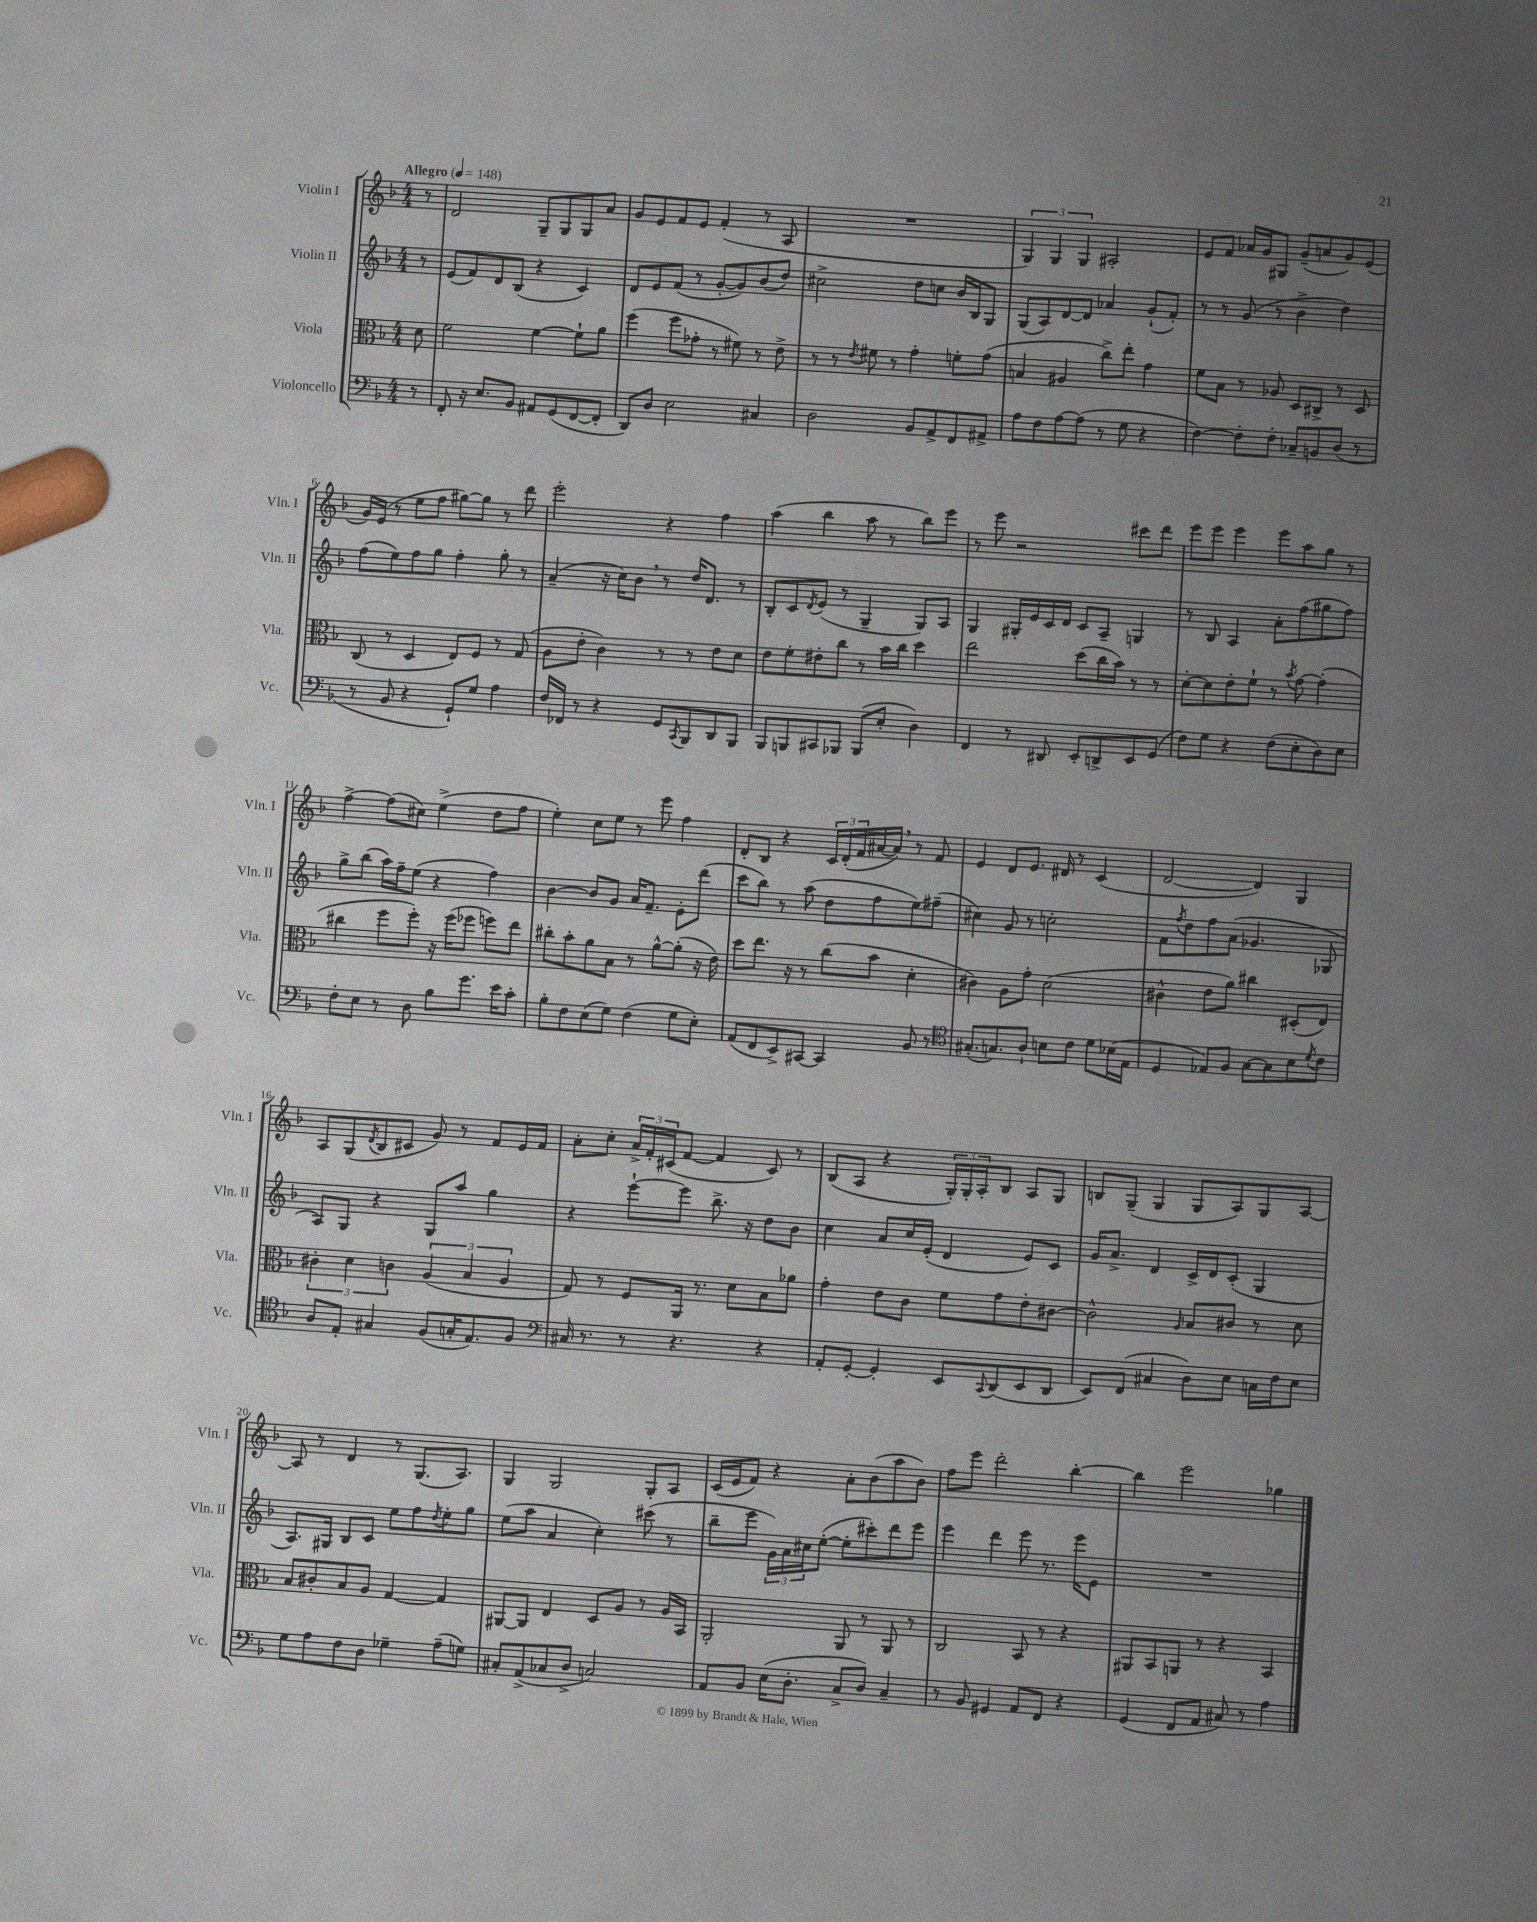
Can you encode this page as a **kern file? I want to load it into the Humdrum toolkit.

**kern	**kern	**kern	**kern
*staff4	*staff3	*staff2	*staff1
*clefF4	*clefC3	*clefG2	*clefG2
*k[b-]	*k[b-]	*k[b-]	*k[b-]
*M4/4	*M4/4	*M4/4	*M4/4
*MM148	*MM148	*MM148	*MM148
8r	8d	8r	8r
=	=	=	=
8FF'	2f	(8e	2d
16r	.	8f)	.
8.E	.	.	.
.	.	8d	.
8BB-	.	(8B-	.
8AA#	[4f	4r	8G~
(8GG	.	.	8G
[8FF	8f`]	4c)	8G
8FF']	8a	.	8a
=	=	=	=
8DD)	(4ff	8d	8g
8D	.	8e	8e
2E	8ff	(8f	8f
.	8g-'	8r	8e
.	8r	[8g'	(4f'
.	8f#)	8g])	.
4C#	8r	(8b-	8r
.	8e^	8dd)	8A
=	=	=	=
2D	8r	2cc#^	1r
.	8r	.	.
.	8qe	.	.
.	8f#	.	.
.	8r	.	.
8BB-	4g'	8dd	.
8AA^	.	8cc	.
8FF	8f'	16b-	.
.	.	16B-	.
8AA#^	(8g	8G	.
=	=	=	=
8A	4B	(8G	6G)
8F	.	8A)	.
.	.	.	6G
[8A	4A#	[8d	.
.	.	.	6G
(8A]	.	8d]	.
8r	8cc^)	4a-	2A#'
8G	8ee'	.	.
4r	4g	(8g`	.
.	.	8f')	.
=	=	=	=
[4F)	8f	8r	8e
.	8B-	8r	8f
8F']	8r	(8g	16a-
.	.	.	16g
8F'	8A-	8r	8G#
8C-~	8D	4b-^	(8g~
8BB	8C#^	.	8a
(8D	8r	4dd)	8g)
8r	8D	.	(8e
=	=	=	=
8r	(8C	(8ff	16g)
.	.	.	(16e
8BB-	8r	8ee)	8r
4r	4D	8ff	8ee
.	.	8gg	8ff
8GG`)	8E)	4ff'	[8gg#)
8G	8F	.	8gg#]
4A	8r	8gg'	8r
.	(8G	8r	8ddd
=	=	=	=
16F	8A	(4a~	2eee'
16FF-	.	.	.
8r	8e'	.	.
4r	4c)	16r	.
.	.	16cc)	.
.	.	8b-	.
8GG	8r	8r	4r
8qCC	.	.	.
8BBB-	8r	16dd	.
.	.	8.d	.
8DD	8e	.	4ff
8BBB-	8d	8r	.
=	=	=	=
8BBB-	8e	8B-'	(4aa
8BBB	8f'	8c	.
.	.	8qd	.
8CC#	8e#'	(8e	4bb-
8BBB-	8cc	8r	.
(8BBB-	8r	4G~	8aa
8E'	16b-	.	8r
.	16cc	.	.
4D)	4dd	8G)	8bb-)
.	.	8A	8eee
=	=	=	=
4FF	2ee	4G	8r
.	.	.	8eee
8r	.	16G#'	2r
.	.	16e	.
8DD#	.	16c	.
.	.	16d	.
8EE'	(8dd	8c	.
8DD^	16cc	8A~	.
.	16b-)	.	.
8EE	8r	4G	8ccc#
(8GG	8r	.	8ddd
=	=	=	=
8F)	[8d'	8r	8eee
8G	8d]	8B-	8eee
4r	8e'	4A	4eee
.	8f`	.	.
(8F	8r	8a'	8eee
.	8qb-	.	.
8E'	[8g	(8ff	8aa
8D)	(4g']	8gg#	8gg
8E	.	8ff)	8r
=	=	=	=
8F'	4cc#	8gg^	[4ff^
8E	.	(8bb-	.
8r	8ff	16aa)	(8ff]
.	.	16ff~	.
8D	8ff')	(8ee	8cc#)
8B-	16r	4r	(4ee^
.	(16ff	.	.
8.g	8ff-	.	.
.	8ff)	4ff)	8dd
16e	.	.	.
8c'	8ee	.	8ff
=	=	=	=
8B-'	8cc#'	[4b-	4ee')
8F	8b-'	.	.
(8E	8a	8b-]	8cc
8G)	8B-	8g	8ee
(4F	8r	16a	8r
.	.	8.f~	.
.	[8a^^	.	8eee
8G	(8a']	8e'	4ff
8E')	16r	(8ddd	.
.	16e)	.	.
=	=	=	=
(8AA	8dd	8ccc	8d'
8FF	8.ee	8bb-)	8B-
8EE^)	.	8r	4r
.	16r	.	.
[8CC#	8r	(8aa	.
4CC#]	(8cc	8dd	24c
.	.	.	(24d'
.	.	.	24f
.	8b-	8ff	[16a#
.	.	.	16a#])
8BB-	4d'	8ee)	8r
8r	.	(8ff#~	8f
=	=	=	=
*clefC4	*	*	*
(8.G#'	4c#)	4cc#)	4e
8.G)	.	.	.
.	8A	8g	8d
8A`	8g'	8r	8.e
8B	(2d	2cc'	.
.	.	.	16d#
8c	.	.	8r
8d	.	.	(4c
(16B-	.	.	.
16E	.	.	.
=	=	=	=
4D	4c#^^	8f	[2d
.	.	8qff	.
.	.	8dd	.
8E-)	8e	8ff	.
8F	8a)	(8a	.
[8G	4cc#	4.g-	4d])
8G]	.	.	.
8B-	(8D#'	.	4G
8qd	.	.	.
8c	8E)	8G-	.
=	=	=	=
8A	6c#'	8A)	8A
8E'	.	8G	(8G
.	6d	.	.
.	.	.	8qd
4G#	.	4r	8B-
.	6c	.	.
.	.	.	8c#
(8F	(6A	8G	8g)
16G'	.	8aa	8r
.	6B-	.	.
8.E)	.	.	.
.	.	4gg	8f
.	6A	.	.
8F	.	.	16e
.	.	.	16f
=	=	=	=
*clefF4	*	*	*
16C#	8G)	4r	8a'
8.r	.	.	.
.	8r	.	8cc'
8r	8F	[8eee`	24a^
.	.	.	24f'
.	.	.	(24c#
4.r	16AA	8eee]	[8f
.	8.r	.	.
.	.	8.bb-^	4f]
.	8d	.	.
.	.	16r	.
4r	8B-	8dd	8c#)
.	8a-	8b-	8r
=	=	=	=
8AA'	4g'	4cc	(8B-
[8GG'	.	.	8A
4GG']	8e	8a	4r
.	8c	16cc	.
.	.	(16e'	.
8EE	8f	4d	24G')
.	.	.	24G'
.	.	.	24A'
8qqCC	.	.	.
(8DD	8g	.	8B-
8EE	8e'	8e)	8A
8DD	[8c#	8c	8G
=	=	=	=
8EE)	2c#^^]	16g	8B
.	.	8.a^	.
(8FF	.	.	(8G~
4C#	.	4d	4G
.	16qqA	.	.
8D)	8B-	16c^	8G
.	.	16d	.
8E	8c#	(8c'	8A)
16C	8r	4G	8G
16F	.	.	.
8E	8d	.	[8A
=	=	=	=
8G	8B-	8.A)	8A]
8A	8c#'	.	8r
.	.	16G#	.
8F	8B-	8B-	4d
8D	8A	8c	.
4G-~	[4G	8ee	8r
.	.	8ff	(8.G
.	.	8qdd	.
(8A~	4G]	8ee'	.
.	.	.	8.A)
8G)	.	8gg	.
=	=	=	=
8C#'	[8AA#	(8ee	4G
(8AA^	8AA#]	8aa	.
8C-	4E	4a	2G
8D^	.	.	.
2C)	8D	4cc')	.
.	8A	.	.
.	8r	(8ccc#	8G'
.	16A	8r	8A
.	16BB-	.	.
=	=	=	=
8AA	2AA'	8bb-~	(16c
.	.	.	16e
8BB-	.	8eee	8f)
(16E	.	24g)	4r
.	.	24a	.
8.D'	.	.	.
.	.	24cc#	.
.	.	([8ee'	.
8C^	8AA	8ee']	8a'
8D)	8r	8ccc#')	(8b-
4C~	8AA	8ddd	8aa
.	8r	8eee	8b-)
=	=	=	=
8r	2C	4eee	8ff
8BB-	.	.	8eee
4GG#	.	4ddd	2ddd'
8AA	8BB-	8eee	.
8FF	8r	8.r	.
4r	4r	.	[4bb-'
.	.	16eee	.
.	.	8e	.
=	=	=	=
(4GG	8AA#	1r	4bb-]
.	8BB-	.	.
8FF	8AA	.	2eee
8AA	8r	.	.
8C#)	4r	.	.
8r	.	.	.
4A	4BB-	.	4gg-
==	==	==	==
*-	*-	*-	*-
